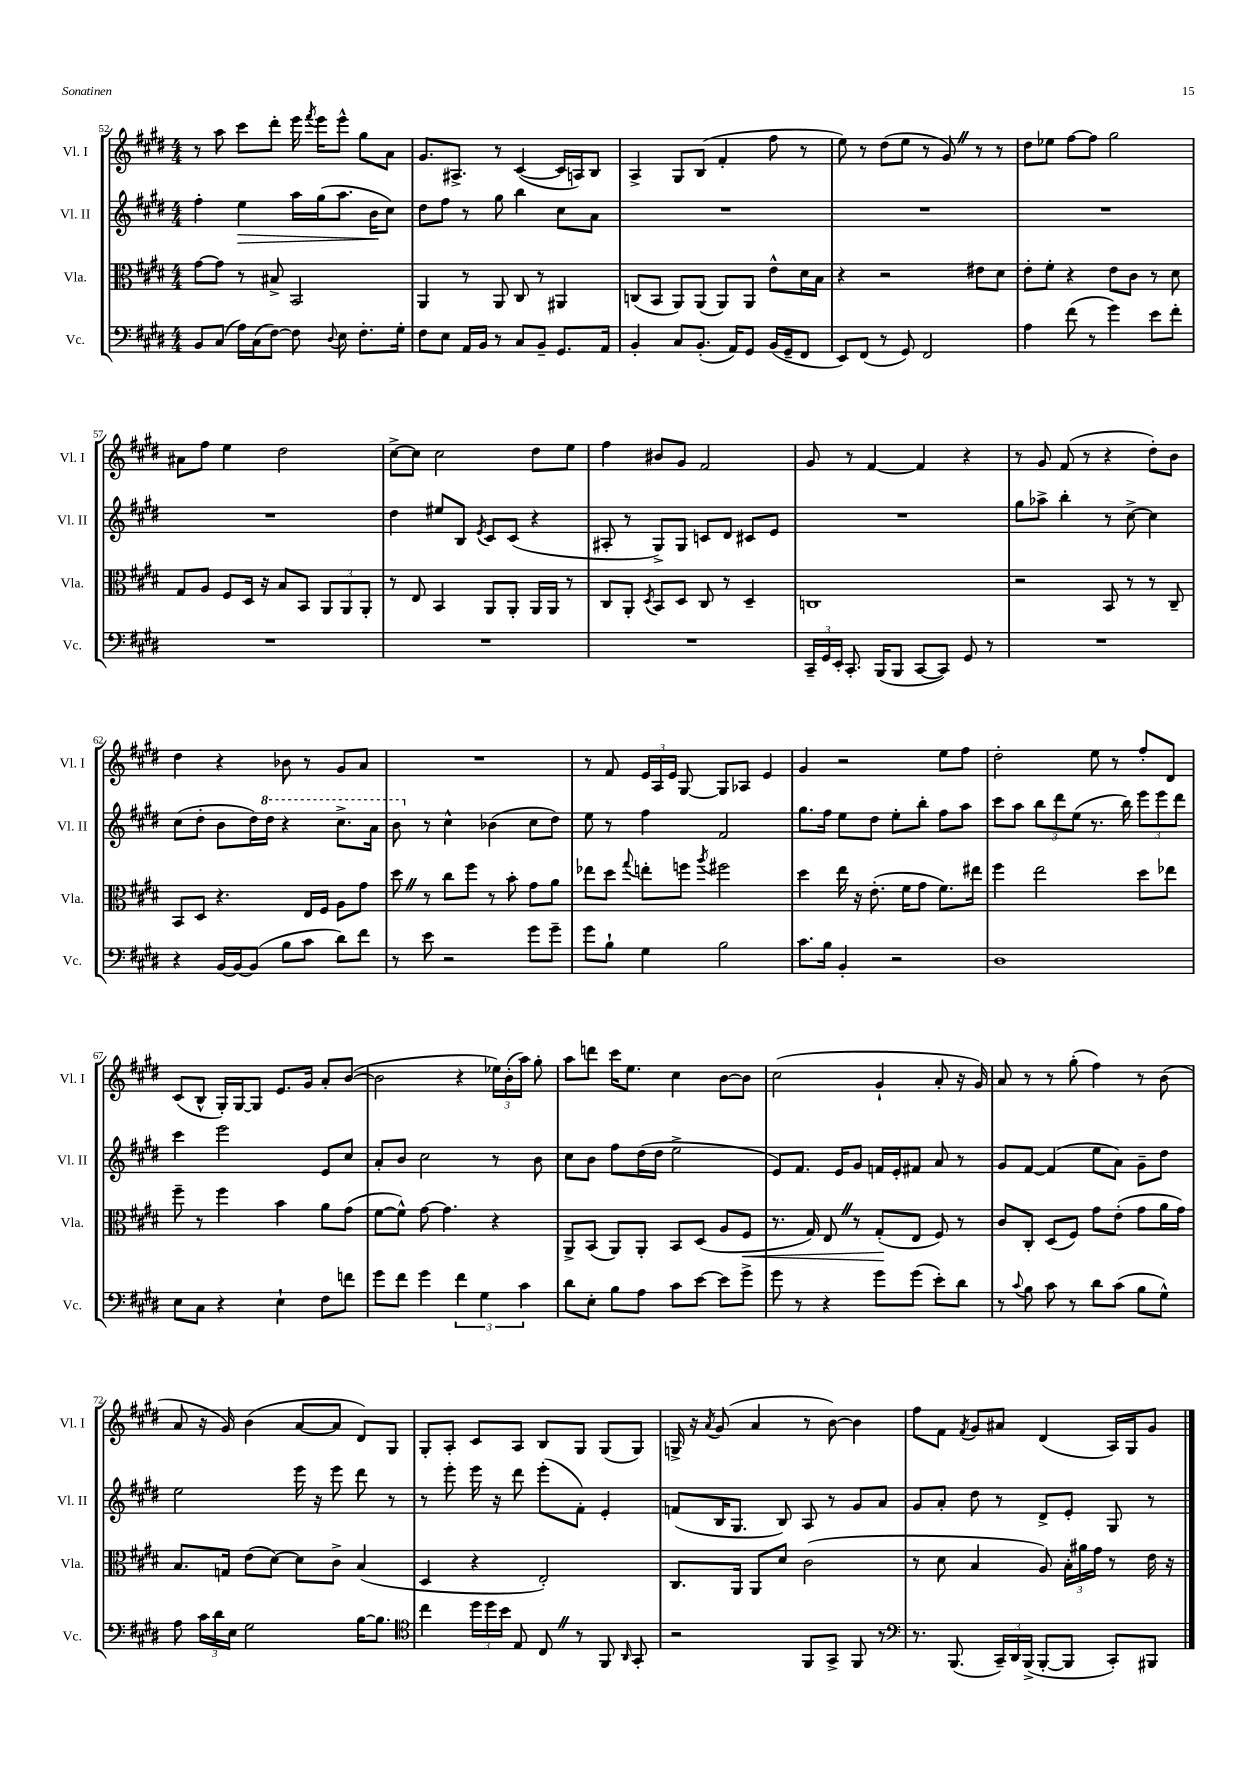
<<
\new StaffGroup <<
\new Staff = "s0" \with { instrumentName = "Vl. I" shortInstrumentName = "Vl. I" } {
    \clef treble \key e \major \numericTimeSignature \time 4/4
    \autoBeamOff r8 a''8 cis'''8[ dis'''8]-. e'''16 \acciaccatura { fis'''8 } e'''16[ e'''8]-^ gis''8[ a'8] |
    gis'8.[ ais8.]-> r8 cis'4~( cis'16[ a16) b8] |
    a4-> gis8[ b8]( fis'4-. fis''8 r8 |
    e''8) r8 dis''8[( e''8] r8 gis'8) \once \override BreathingSign.text = \markup { \musicglyph "scripts.caesura.straight" } \breathe r8 r8 |
    dis''8[ ees''8] fis''8[~ fis''8] gis''2 |
    ais'8[ fis''8] e''4 dis''2 |
    cis''8[~-> cis''8] cis''2 dis''8[ e''8] |
    fis''4 bis'8[ gis'8] fis'2 |
    gis'8 r8 fis'4~ fis'4 r4 |
    r8 gis'8 fis'8( r8 r4 dis''8[-.) b'8] |
    dis''4 r4 bes'8 r8 gis'8[ a'8] |
    R1 |
    r8 fis'8 \tuplet 3/2 { e'16[ a16 e'16] } gis8~ gis8[ aes8] e'4 |
    gis'4 r2 e''8[ fis''8] |
    dis''2-. e''8 r8 fis''8[-. dis'8] |
    cis'8[( b8]-^ gis16[-.) gis16~ gis8] e'8.[ gis'16] a'8[-. b'8]~( |
    b'2 r4 \tuplet 3/2 { ees''16[) b'16-.( a''16]) } gis''8-. |
    a''8[ d'''8] cis'''16[ e''8.] cis''4 b'8[~ b'8] |
    cis''2( gis'4-! a'8-. r16 gis'16) |
    a'8 r8 r8 gis''8-.( fis''4) r8 b'8( |
    a'8 r16 gis'16) b'4( a'8[~ a'8] dis'8[) gis8] |
    gis8[-. a8]-. cis'8[ a8] b8[ gis8] gis8[( gis8]) |
    g16-> r16 \acciaccatura { a'8 } gis'8( a'4 r8 b'8~) b'4 |
    fis''8[ fis'8] \acciaccatura { fis'8 } gis'8[ ais'8] dis'4( a16[) gis16 gis'8] \bar "|." |
}
\new Staff = "s1" \with { instrumentName = "Vl. II" shortInstrumentName = "Vl. II" } {
    \clef treble \key e \major \numericTimeSignature \time 4/4
    \autoBeamOff fis''4-. e''4\> a''16[ gis''16( a''8.] b'16[\! cis''8]) |
    dis''8[ fis''8] r8 gis''8 b''4 cis''8[ a'8] |
    R1 |
    R1 |
    R1 |
    R1 |
    dis''4 eis''8[ b8] \acciaccatura { e'8 } cis'8[ cis'8]( r4 |
    ais8-. r8 gis8[->) gis8] c'8[ dis'8] cis'8[ e'8] |
    R1 |
    gis''8[ aes''8]-> b''4-. r8 cis''8~-> cis''4 |
    cis''8[( dis''8]-. b'8[ dis''16) \ottava #1 dis'''16] r4 cis'''8.[-> a''16] |
    b''8 \ottava #0 r8 cis''4-^ bes'4( cis''8[ dis''8]) |
    e''8 r8 fis''4 fis'2 |
    gis''8.[ fis''16] e''8[ dis''8] e''8[-. b''8]-. fis''8[ a''8] |
    cis'''8[ a''8] \tuplet 3/2 { b''8[ dis'''8 e''8]( } r8. b''16) \tuplet 3/2 { e'''8[ e'''8 dis'''8] } |
    cis'''4 e'''2 e'8[ cis''8] |
    a'8[-. b'8] cis''2 r8 b'8 |
    cis''8[ b'8] fis''8[ dis''16( dis''16] e''2-> |
    e'8[) fis'8.] e'16[ gis'8] f'16[ e'16-. fis'8] a'8 r8 |
    gis'8[ fis'8]~ fis'4( e''8[ a'8]) gis'8[-- dis''8] |
    e''2 e'''16 r16 e'''8 dis'''8 r8 |
    r8 e'''8-. e'''16 r16 dis'''8 e'''8[-.( fis'8]-.) e'4-. |
    f'8[( b16 gis8.] b8) a8 r8 gis'8[ a'8] |
    gis'8[ a'8]-. dis''8 r8 dis'8[-> e'8]-. gis8 r8 \bar "|." |
}
\new Staff = "s2" \with { instrumentName = "Vla." shortInstrumentName = "Vla." } {
    \clef alto \key e \major \numericTimeSignature \time 4/4
    \autoBeamOff gis'8[~ gis'8] r8 bis8-> b,2 |
    a,4 r8 a,8 cis8 r8 ais,4 |
    c8[( b,8] a,8[) a,8]( a,8[) a,8] e'8[-^ dis'16 b16] |
    r4 r2 eis'8[ dis'8] |
    e'8[-. fis'8]-. r4 e'8[ cis'8] r8 dis'8 |
    gis8[ a8] fis8[ dis16] r16 b8[ b,8] \tuplet 3/2 { a,8[ a,8 a,8]-. } |
    r8 e8 b,4 a,8[ a,8]-. a,16[ a,16] r8 |
    cis8[ a,8]-. \acciaccatura { dis8 } b,8[ dis8] cis8 r8 dis4-- |
    c1 |
    r2 b,8 r8 r8 cis8-- |
    b,8[ dis8] r4. e16[ fis16] a8[ gis'8] |
    dis''8 \once \override BreathingSign.text = \markup { \musicglyph "scripts.caesura.straight" } \breathe r8 cis''8[ fis''8] r8 b'8-. gis'8[ a'8] |
    ees''8[ dis''8] \appoggiatura { gis''8 } e''8[-. f''8] \acciaccatura { a''8 } fis''2 |
    dis''4 e''16 r16 e'8.-.( fis'16[ gis'8] fis'8.[) eis''16] |
    fis''4 e''2 dis''8[ ees''8] |
    fis''8-- r8 fis''4 b'4 a'8[ gis'8]( |
    fis'8[~ fis'8]-^) gis'8~ gis'4. r4 |
    a,8[-> b,8]( a,8[) a,8]-. b,8[ dis8]( a8[ fis8]\< |
    r8. gis16) e8 \once \override BreathingSign.text = \markup { \musicglyph "scripts.caesura.straight" } \breathe r8 gis8[-.\!( e8] fis8) r8 |
    cis'8[ cis8]-. dis8[( fis8]) gis'8[ e'8]-.( gis'8[ a'16 gis'16]) |
    b8.[ g16] e'8[( dis'8]~) dis'8[ cis'8]-> b4( |
    dis4 r4 e2-.) |
    cis8.[ a,16] a,8[ dis'8] cis'2( |
    r8 dis'8 b4 a8) \tuplet 3/2 { b16[-. ais'16 gis'16] } r8 e'16 r16 \bar "|." |
}
\new Staff = "s3" \with { instrumentName = "Vc." shortInstrumentName = "Vc." } {
    \clef bass \key e \major \numericTimeSignature \time 4/4
    \autoBeamOff b,8[ cis8]( a16[) cis16( fis8]~) fis8 \appoggiatura { dis8 } e8 fis8.[-. gis16]-. |
    fis8[ e8] a,16[ b,16] r8 cis8[ b,8]-- gis,8.[ a,16] |
    b,4-. cis8[ b,8.]-.( a,16[) gis,8] b,16[( gis,16-- fis,8] |
    e,8[) fis,8]( r8 gis,8) fis,2 |
    a4 fis'8( r8 gis'4) e'8[ fis'8]-. |
    R1 |
    R1 |
    R1 |
    \tuplet 3/2 { cis,16[-- gis,16 e,16]-. } cis,8.-. b,,16[( b,,8] cis,8[~ cis,8]) gis,8 r8 |
    R1 |
    r4 b,16[~ b,16~ b,8]( b8[ cis'8] dis'8[) fis'8] |
    r8 e'8 r2 gis'8[ gis'8]-- |
    gis'8[ b8]-! gis4 b2 |
    cis'8.[ b16] b,4-. r2 |
    dis1 |
    e8[ cis8] r4 e4-! fis8[ f'8] |
    gis'8[ fis'8] gis'4 \tuplet 3/2 { fis'4 gis4 cis'4 } |
    dis'8[ e8]-. b8[ a8] cis'8[ e'8]~ e'8[ gis'8]-> |
    gis'8 r8 r4 gis'8[ gis'8]( e'8[-.) dis'8] |
    r8 \appoggiatura { cis'8 } b8 cis'8 r8 dis'8[ cis'8]( b8[ gis8]-^) |
    a8 \tuplet 3/2 { cis'16[ dis'16 e16] } gis2 b16[~ b8.] |
    \clef tenor cis''4 \tuplet 3/2 { dis''16[ dis''16 b'16] } e8 cis8 \once \override BreathingSign.text = \markup { \musicglyph "scripts.caesura.straight" } \breathe r8 fis,8 \grace { a,16 } gis,8-. |
    r2 fis,8[ gis,8]-> fis,8 r8 |
    \clef bass r8. b,,8.( \tuplet 3/2 { cis,16[--) dis,16 b,,16]->( } b,,8[~-. b,,8] cis,8[-.) bis,,8] \bar "|." |
}
>>
>>
\layout { \context { \Score currentBarNumber = #52 } }
